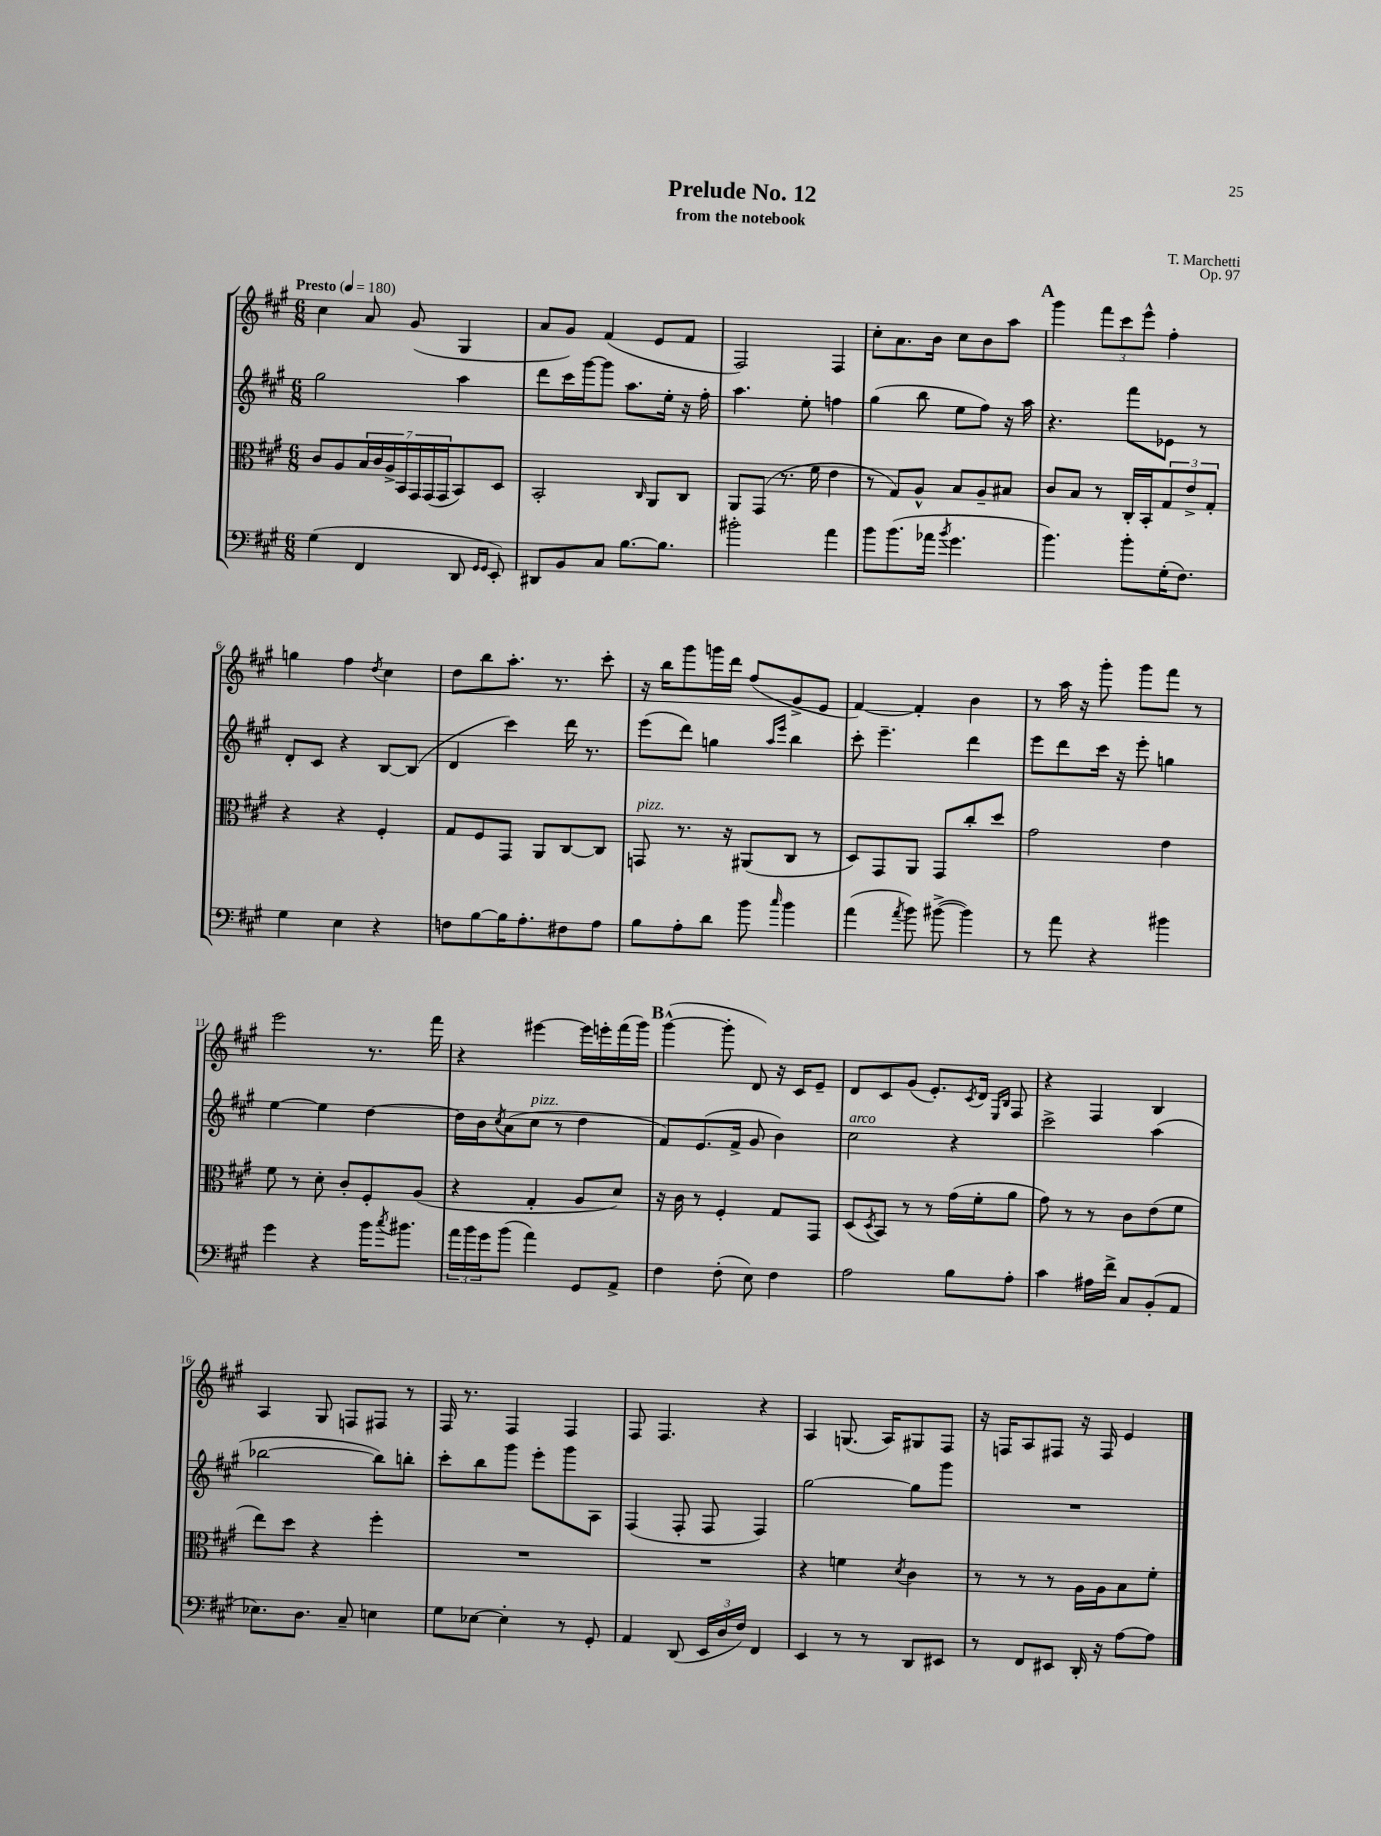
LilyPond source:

\header { title = "Prelude No. 12" composer = "T. Marchetti" subtitle = "from the notebook" opus = "Op. 97" }
<<
\new StaffGroup <<
\new Staff = "s0" {
    \clef treble \key a \major \numericTimeSignature \time 6/8 \tempo "Presto" 4 = 180
    cis''4 a'8 gis'8( gis4 |
    a'8 gis'8) fis'4( e'8 fis'8 |
    fis2) fis4 |
    cis''8-. a'8. b'16 cis''8 b'8 a''8 |
    \mark \markup { \bold "A" } gis'''4 \tuplet 3/2 { fis'''8 cis'''8 e'''8-^ } fis''4-. |
    g''4 fis''4 \acciaccatura { d''8 } cis''4 |
    d''8 b''8 a''8.-. r8. cis'''8-. |
    r16 b''16 gis'''8 g'''16 d'''16 fis''8( gis'8-> e'8 |
    fis'4~) fis'4-. b'4 |
    r8 a''16 r16 gis'''8-. gis'''8 fis'''8 r8 |
    e'''2 r8. fis'''16 |
    r4 eis'''4~ eis'''16 e'''16-. fis'''16( gis'''16) |
    \mark \markup { \bold "B" } gis'''4~-^( gis'''8-. d'8) r16 cis'16 e'8-- |
    d'8 cis'8 gis'8( e'8.-.) \acciaccatura { cis'8 } d'16 \grace { e16 b16 } fis8 |
    r4 fis4 b4 |
    a4 gis8 f8 fis8 r8 |
    fis16 r8. fis4 fis4 |
    fis8 fis4. r4 |
    a4 g8.( a16) gis8 fis8 |
    r16 f16 a8 fis8 r16 fis16 e'4 \bar "|." |
}
\new Staff = "s1" {
    \clef treble \key a \major \numericTimeSignature \time 6/8
    gis''2 a''4 |
    d'''8 cis'''16 gis'''16~ gis'''8 a''8. e''16-. r16 fis''16-. |
    a''4. e''8-. f''4 |
    gis''4( b''8 e''8 fis''8) r16 a''16 |
    \mark \markup { \bold "A" } r4. fis'''8 ees'8 r8 |
    d'8-. cis'8 r4 b8~ b8( |
    d'4 cis'''4) d'''16 r8. |
    e'''8( d'''8) g''4 \grace { a''16 e'''16 } b''4 |
    cis'''8-. e'''4.-- d'''4 |
    e'''8 d'''8 cis'''16 r16 e'''8-. g''4 |
    e''4~ e''4 d''4~ |
    d''16 b'16 \acciaccatura { cis''8 } a'8( cis''8^\markup { \italic "pizz." } r8 d''4 |
    \mark \markup { \bold "B" } fis'8) e'8.( fis'16-> gis'8 b'4) |
    cis''2^\markup { \italic "arco" } r4 |
    cis'''2-> a''4( |
    bes''2~ bes''8) b''8-. |
    cis'''8-. b''8 gis'''8 e'''8-. gis'''8 a8 |
    fis4( fis8-. fis8 fis4) |
    gis''2~ gis''8 gis'''8 |
    R2. \bar "|." |
}
\new Staff = "s2" {
    \clef alto \key a \major \numericTimeSignature \time 6/8
    cis'8 a8 \tuplet 7/4 { b16 cis'16 a16-> b,16 gis,16 gis,16( gis,16 } b,8) d8 |
    b,2-. \grace { cis16 } a,8 cis8 |
    a,8 gis,8( r8. fis'16 e'4 |
    r8 gis8) a8-^ b8 a8-- bis8 |
    \mark \markup { \bold "A" } cis'8 b8 r8 cis16-. b,16-. \tuplet 3/2 { gis8 e'8-> gis8-. } |
    r4 r4 fis4-. |
    gis8 fis8 gis,8 a,8 cis8~ cis8 |
    g,8^\markup { \italic "pizz." } r8. r16 ais,8( cis8 r8 |
    d8) gis,8 a,8 gis,8 cis''8-. d''8 |
    gis'2 e'4 |
    fis'8 r8 d'8-. cis'8-. fis8-. a8( |
    r4 gis4-. a8 d'8) |
    \mark \markup { \bold "B" } r16 cis'16 r8 fis4-. gis8 gis,8 |
    d8( \acciaccatura { d8 } b,8) r8 r8 gis'16( fis'16-. a'8 |
    gis'8) r8 r8 cis'8 e'8( fis'8 |
    e''8) d''8 r4 fis''4-. |
    R2. |
    R2. |
    r4 f'4 \acciaccatura { d'8 } cis'4 |
    r8 r8 r8 a16 a16 b8 fis'8-. \bar "|." |
}
\new Staff = "s3" {
    \clef bass \key a \major \numericTimeSignature \time 6/8
    gis4( fis,4 d,8 \grace { gis,16 gis,16 } e,8-.) |
    dis,8 b,8 cis8 b8.~ b8. |
    bis'2-. a'4 |
    b'8 b'8.( aes'16 \acciaccatura { b'8 } gis'4. |
    \mark \markup { \bold "A" } b'4.) b'8-. gis16-.( fis8.) |
    gis4 e4 r4 |
    f8 b8~ b16 a8.-. fis8 a8 |
    b8 a8-. d'8 b'8 \grace { cis''16 } b'4 |
    a'4( \acciaccatura { a'8 } b'8) bis'8~->( bis'4) |
    r8 a'8 r4 bis'4 |
    gis'4 r4 b'16 \acciaccatura { cis''8 } bis'8. |
    \tuplet 3/2 { a'16 b'16 gis'16 } b'8( a'4) gis,8 a,8-> |
    \mark \markup { \bold "B" } fis4 fis8-.( e8) fis4 |
    a2 b8 a8-. |
    cis'4 ais16 fis'16-> cis8 b,8-.( a,8 |
    ees8.) d8. cis8-- e4 |
    gis8 ees8~ ees4-. r8 gis,8-. |
    a,4 d,8( \tuplet 3/2 { e,16 d16 fis16) } fis,4 |
    e,4 r8 r8 d,8 eis,8 |
    r8 fis,8 eis,8 d,16-. r16 a8~ a8 \bar "|." |
}
>>
>>
